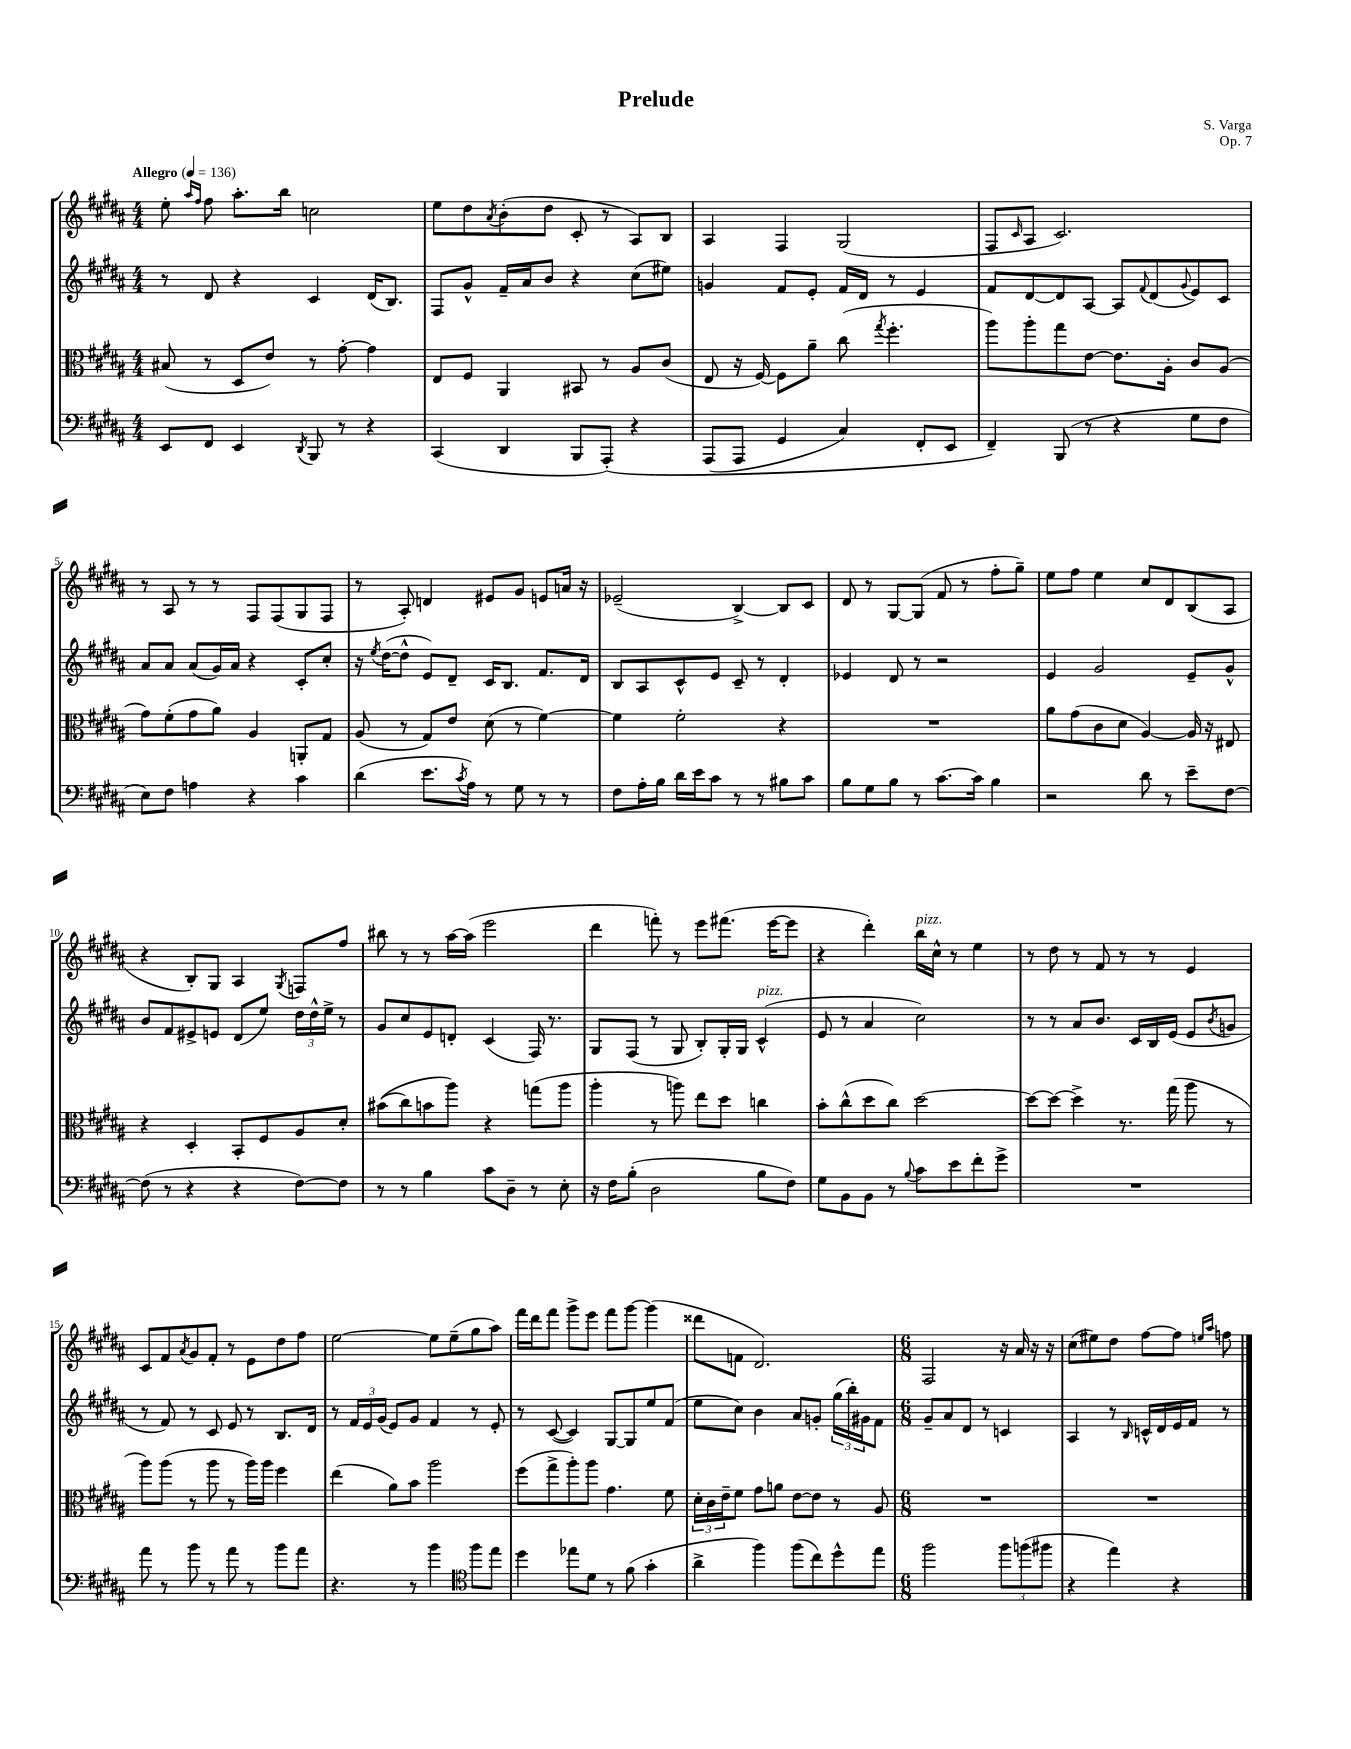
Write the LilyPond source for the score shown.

\header { title = "Prelude" composer = "S. Varga" opus = "Op. 7" }
<<
\new StaffGroup <<
\new Staff = "s0" {
    \clef treble \key b \major \numericTimeSignature \time 4/4 \tempo "Allegro" 4 = 136
    e''8-. \grace { ais''16 fis''16 } fis''8 ais''8.-. b''16 c''2 |
    e''8 dis''8 \acciaccatura { ais'8 } b'8-.( dis''8 cis'8-. r8 ais8) b8 |
    ais4 fis4 gis2( |
    fis8 \grace { cis'16 } ais8 cis'2.) |
    r8 ais8 r8 r8 fis8 fis8( gis8 fis8 |
    r8 ais8-.) d'4 eis'8 gis'8 e'8 a'16 r16 |
    ees'2--( b4~->) b8 cis'8 |
    dis'8 r8 gis8~ gis8( fis'8 r8 fis''8-. gis''8--) |
    e''8 fis''8 e''4 cis''8 dis'8 b8( ais8 |
    r4 b8-.) gis8 ais4 \acciaccatura { gis8 } f8 fis''8 |
    bis''8 r8 r8 ais''16~ ais''16( e'''2 |
    dis'''4 f'''8-.) r8 e'''8 fis'''8.( e'''16~ e'''8 |
    r4 dis'''4-.) b''16^\markup { \italic "pizz." } cis''16-^ r8 e''4 |
    r8 dis''8 r8 fis'8 r8 r8 e'4 |
    cis'8 fis'8 \acciaccatura { ais'8 } gis'8 fis'8-. r8 e'8 dis''8 fis''8 |
    e''2~ e''8 e''8--( gis''8 ais''8) |
    fis'''16 dis'''16 fis'''8 gis'''8-> e'''8 fis'''8 gis'''8~ gis'''4( |
    disis'''8 f'8 dis'2.) |
    \numericTimeSignature \time 6/8 fis2 r16 ais'16 r16 r16 |
    cis''8( eis''8) dis''8 fis''8~ fis''8 \grace { e''16 ais''16 } f''8 \bar "|." |
}
\new Staff = "s1" {
    \clef treble \key b \major \numericTimeSignature \time 4/4
    r8 dis'8 r4 cis'4 dis'16( b8.) |
    fis8 gis'8-^ fis'16-- ais'16 b'8 r4 cis''8( eis''8) |
    g'4 fis'8 e'8-. fis'16 dis'16 r8 e'4 |
    fis'8 dis'8~ dis'8 ais8~ ais8 \appoggiatura { fis'8 } dis'8( \appoggiatura { gis'8 } e'8) cis'8 |
    ais'8 ais'8 ais'8( gis'16) ais'16 r4 cis'8-. cis''8-. |
    r16 \acciaccatura { e''8 } dis''16~( dis''8-^ e'8) dis'8-- cis'16 b8. fis'8. dis'16 |
    b8 ais8 cis'8-^ e'8 cis'8-- r8 dis'4-. |
    ees'4 dis'8 r8 r2 |
    e'4 gis'2 e'8-- gis'8-^ |
    b'8 fis'8 eis'8-> e'8 dis'8( e''8) \tuplet 3/2 { dis''16 dis''16-^ e''16-> } r8 |
    gis'8 cis''8 e'8 d'8-. cis'4( fis16) r8. |
    gis8 fis8( r8 gis8 b8-.) gis16-. gis16 cis'4-^^\markup { \italic "pizz." }( |
    e'8 r8 ais'4 cis''2) |
    r8 r8 ais'8 b'8. cis'16 b16 e'16( e'8 \acciaccatura { b'8 } g'8 |
    r8 fis'8) r8 cis'8 e'8 r8 b8. dis'16 |
    r8 \tuplet 3/2 { fis'16 e'16 gis'16( } e'8) gis'8 fis'4 r8 e'8-. |
    r8 cis'8~( cis'4) gis8~ gis8 e''8 fis'8( |
    e''8 cis''8) b'4 ais'8 g'8-. \tuplet 3/2 { gis''16( b''16-.) gis'16 } fis'8 |
    \numericTimeSignature \time 6/8 gis'8-- ais'8 dis'8 r8 c'4 |
    ais4 r8 \grace { b16 } c'16-^ dis'16 e'16 fis'16 r8 \bar "|." |
}
\new Staff = "s2" {
    \clef alto \key b \major \numericTimeSignature \time 4/4
    bis8( r8 dis8 e'8) r8 gis'8~-. gis'4 |
    e8 fis8 ais,4 bis,8 r8 ais8 cis'8( |
    e8 r16 fis16~) fis8 ais'8-- cis''8( \acciaccatura { gis''8 } fis''4.-. |
    ais''8) ais''8-. gis''8 e'8~ e'8. ais16-. cis'8 ais8( |
    gis'8) fis'8-.( gis'8 ais'8) ais4 a,8-. gis8 |
    ais8( r8 gis8) e'8 dis'8( r8 fis'4~) |
    fis'4 fis'2-. r4 |
    R1 |
    ais'8 gis'8( cis'8 dis'8 ais4~) ais16 r16 eis8 |
    r4 dis4-. b,8-. fis8 ais8 dis'8-. |
    bis'8(\( cis''8) b'8 ais''8\) r4 g''8( ais''8 |
    ais''4-. r8 a''8) e''8 dis''8 c''4 |
    b'8-. cis''8-^( dis''8 cis''8) dis''2~ |
    dis''8~ dis''8~ dis''4-> r8. gis''16( ais''8 r8 |
    ais''8) ais''8( r8 ais''8 r8 ais''16) ais''16 fis''4 |
    e''4( ais'8) b'8 ais''2 |
    fis''8( gis''8-> ais''8-.) ais''8 gis'4. fis'8 |
    \tuplet 3/2 { dis'16-. cis'16 e'16-- } fis'8 gis'8 a'8 e'8~ e'8 r8 ais8 |
    \numericTimeSignature \time 6/8 R2. |
    R2. \bar "|." |
}
\new Staff = "s3" {
    \clef bass \key b \major \numericTimeSignature \time 4/4
    e,8 fis,8 e,4 \acciaccatura { dis,8 } b,,8 r8 r4 |
    cis,4( dis,4 b,,8 ais,,8-.)\( r4 |
    ais,,8( ais,,8 gis,4 cis4) fis,8-. e,8 |
    fis,4--\) b,,8( r8 r4 gis8 fis8 |
    e8) fis8 a4 r4 cis'4 |
    dis'4( e'8. \acciaccatura { cis'8 } ais16) r8 gis8 r8 r8 |
    fis8 ais16-. b16 dis'16 e'16 cis'8 r8 r8 bis8 cis'8 |
    b8 gis8 b8 r8 cis'8.~ cis'16 b4 |
    r2 dis'8 r8 e'8-- fis8~ |
    fis8( r8 r4 r4 fis8~) fis8 |
    r8 r8 b4 cis'8 dis8-- r8 e8-. |
    r16 fis16 b8-.( dis2 b8 fis8) |
    gis8 b,8 b,8 r8 \appoggiatura { b8 } cis'8 e'8 fis'8-. gis'8-> |
    R1 |
    ais'8 r8 b'8 r8 ais'8 r8 b'8 ais'8 |
    r4. r8 b'4 \clef tenor fis''8 e''8 |
    dis''4 ees''8 dis'8 r8 fis'8( gis'4-. |
    ais'4-> fis''4) fis''8( cis''8) dis''8-^ e''8 |
    \numericTimeSignature \time 6/8 fis''2 \tuplet 3/2 { fis''8 f''8( fis''8 } |
    r4 e''4) r4 \bar "|." |
}
>>
>>
